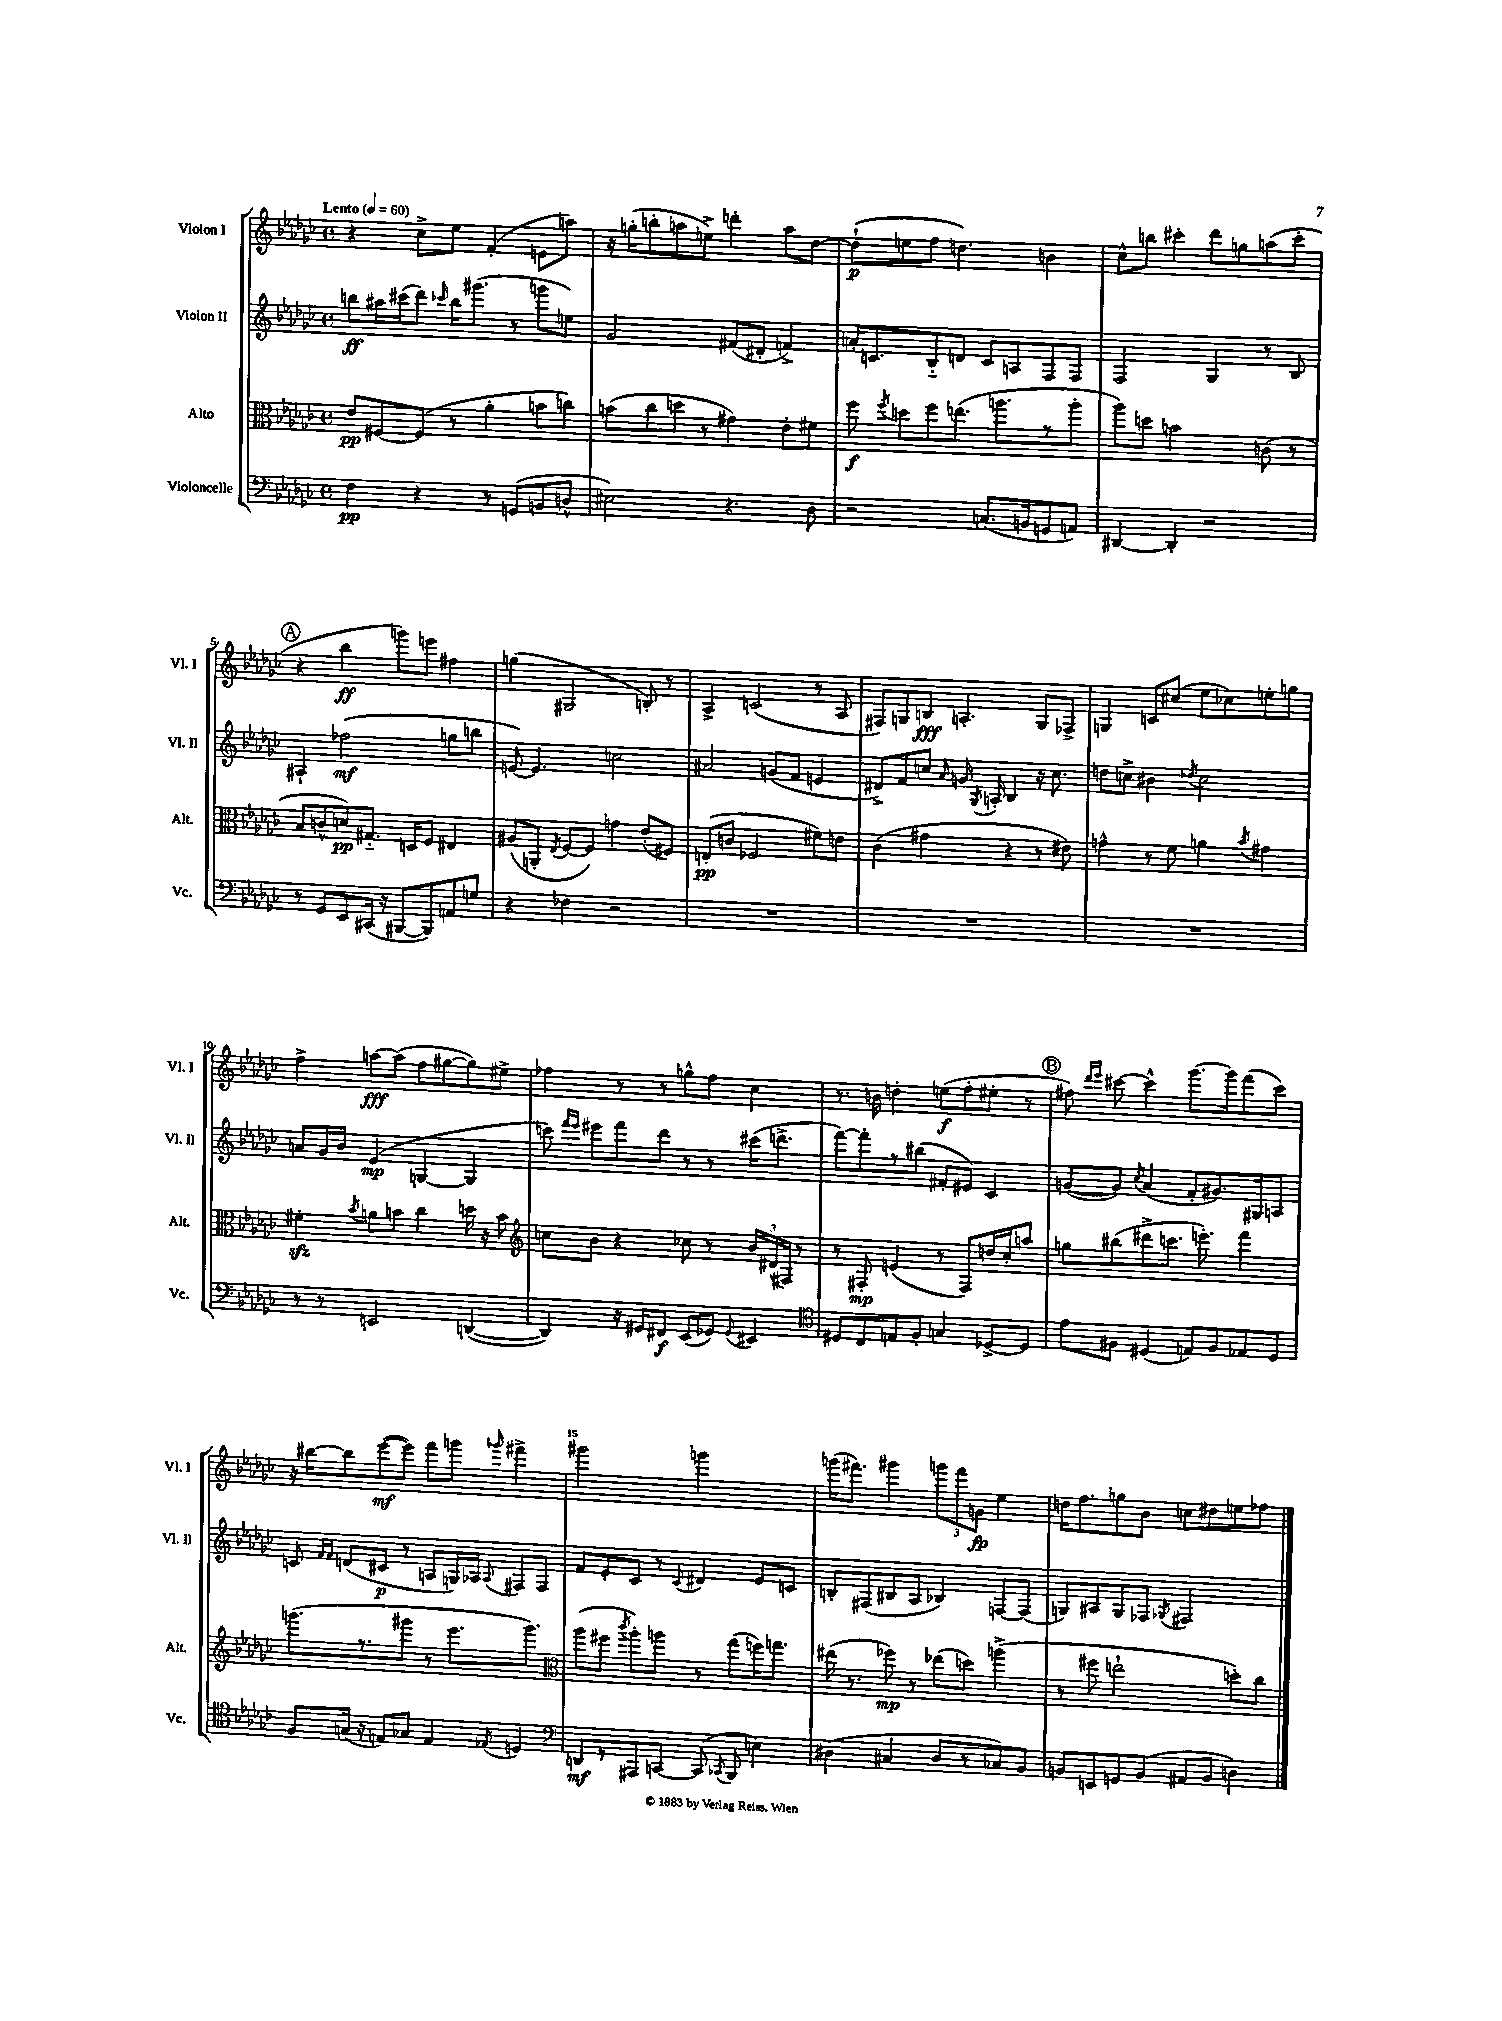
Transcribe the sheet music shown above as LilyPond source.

<<
\new StaffGroup <<
\new Staff = "s0" \with { instrumentName = "Violon I" shortInstrumentName = "Vl. I" } {
    \clef treble \key ges \major \defaultTimeSignature \time 4/4 \tempo "Lento" 4 = 60
    \autoBeamOff r4 ces''8[-> ees''8] f'4-.( e'8[ a''8]) |
    r16 g''16[-.( b''8-. a''8 e''8]->) d'''4-. a''8[ des''8]~ |
    des''8[-!\p( e''8 f''8] d''4.) b'4 |
    ces''8[-^ b''8] cis'''4-. des'''8[ g''8 a''8( cis'''8]-. |
    \mark \markup { \circle "A" } r4 bes''4\ff g'''8[) e'''8] fis''4 |
    g''4( gis2 b8-.) r8 |
    aes4-> c'2( r8 aes8 |
    fis8[) g8 b8]\fff a4.-. g8[ fes8]-> |
    g4 c'8[ cis''8]( ees''8[ ces''8) e''8-. g''8] |
    f''4-> a''8[~\fff a''8]( f''8[ gis''8~ gis''8) eis''8]-> |
    fes''4 r8 r8 g''8[-^ fes''8] ces''4 |
    r8. b'16 d''4-. e''8[\f( f''8-. eis''8]-. r8 |
    \mark \markup { \circle "B" } fis''8) \grace { des'''16[ ees'''16] } cis'''8~ cis'''4-^ ges'''8.[~ ges'''16 f'''8( cis'''8]) |
    r16 bis''16[~ bis''8 ees'''8~\mf( ees'''8]) f'''8[ g'''8] \grace { ges'''16 } fis'''4-> |
    gis'''2 g'''2 |
    g'''16[( fis'''8.]) gis'''4 \tuplet 3/2 { g'''8[ fis'''8 g'8]\fp } ees''4 |
    d''16[ f''8. g''8 bes'8] c''8[ dis''8 e''8 fes''8] \bar "|." |
}
\new Staff = "s1" \with { instrumentName = "Violon II" shortInstrumentName = "Vl. II" } {
    \clef treble \key ges \major \defaultTimeSignature \time 4/4
    \autoBeamOff b''8[\ff ais''16 cis'''16( des'''8]) \grace { ces'''16 } b''16[ gis'''8.]( r8 g'''8[ e''8]) |
    ges'2 fis'8[( dis'8]-. f'4->) |
    a'16[-. c'8. bes8-_ d'8] c'8[ a8 f8 f8] |
    f2 ges4 r8 bes8 |
    \mark \markup { \circle "A" } ais4-! fes''2\mf( g''8[ b''8] |
    e'8~) e'4. c''2 |
    ais'2 g'8[( f'8] e'4 |
    dis'8[->) f'8 c''8] \grace { aes'16 } g'16 \acciaccatura { ges8 } a16-. bes4 r16 c''8. |
    d''8[ c''8]-> bis'4 \acciaccatura { des''8 } c''2 |
    a'8[ ges'16 bes'16] ees'4\mp( g4~ g4 |
    c'''8) \grace { f'''16[ ees'''16] } eis'''8[ f'''8 des'''8] r8 r8 cis'''16[( d'''8.]-> |
    f'''8[~) f'''8-. r8 bis''8]( fis'8[-. eis'8]) ces'4 |
    \mark \markup { \circle "B" } g'8[~( g'8]) \acciaccatura { ces''8 } aes'4( f'8[-. gis'8.) gis16 a8] |
    c'8 \grace { f'16[ f'16] } d'8[( cis'8]\p r8 a8[ g16) aes16] \appoggiatura { aes8 } fis8[ fis8] |
    f'8[ ees'8-. ces'8] r8 \appoggiatura { ces'8 } dis'4 ees'8[ c'8] |
    b8[-. fis8( bis8 aes8] bes4) f8[~ f8]( |
    g8[) ais8 g8 fes8] \acciaccatura { ges8 } fis2 \bar "|." |
}
\new Staff = "s2" \with { instrumentName = "Alto" shortInstrumentName = "Alt." } {
    \clef alto \key ges \major \defaultTimeSignature \time 4/4
    \autoBeamOff ees'8[\pp fis8~ fis8]( r8 aes'4-. b'8[ c''8]) |
    b'8[( ces''8 d''8] r8 gis'4) ees'8[-. fis'8] |
    f''8\f \acciaccatura { f''8 } d''8[ f''8 e''8.]( a''8.[ r8 a''8]-. |
    aes''8[) d''8] b'2 c'8( r8 |
    \mark \markup { \circle "A" } bes8[ c'8-^ d'8\pp) gis8.]-_ d16[ f8] eis4 |
    ais8[( a,8]-. \acciaccatura { ees8 } f8[~ f8]) g'4 ees'8[-.( fis8]) |
    e8[-.\pp( c'8] fes2 fis'8[) e'8] |
    ces'4( gis'4 r4 r8 eis'8) |
    g'4-^ r8 f'8 a'4 \acciaccatura { bes'8 } gis'4 |
    fis'4-.\sfz \acciaccatura { bes'8 } a'8[ b'8] ces''4 d''16 r16 b'8 |
    \clef treble c''8[ bes'8] r4 ces''8 r8 \tuplet 3/2 { bes'16[ dis'16( fis16]) } r8 |
    r8 fis8-.\mp e'4( r8 fis8[) d''16 ces''16-. a''8] |
    \mark \markup { \circle "B" } g''8[ bis''8( dis'''8-> c'''8.] e'''8.-.) f'''4 |
    g'''8.[( r8. gis'''8] r8 ees'''8.[ gis'''8.]) |
    \clef alto aes''8[( fis''8] \acciaccatura { ces'''8 } aes''8[-.) a''8] r8 ges''8[( f''16) g''8.] |
    eis''16( r8. fes''8\mp) r8 ees''8[( d''8]) a''4->( |
    r8 fis''8 e''2-! d''8[-.) ces''8] \bar "|." |
}
\new Staff = "s3" \with { instrumentName = "Violoncelle" shortInstrumentName = "Vc." } {
    \clef bass \key ges \major \defaultTimeSignature \time 4/4
    \autoBeamOff f4\pp r4 r8 g,8[( b,8 d8]-^ |
    eis2) r4. des8 |
    r2 c8.[( b,16 g,8 a,8]) |
    dis,4~ dis,4-. r2 |
    \mark \markup { \circle "A" } r8 ges,8[ ees,8 cis,16]( r16 bis,,8[~ bis,,8) a,8 g8] |
    r4 fes4 r2 |
    R1 |
    R1 |
    R1 |
    r8 r8 e,2 d,4~( |
    d,4) r16 gis,16[ fis,8]\f ees,8[( ges,8]) \appoggiatura { ges,8 } eis,4 |
    \clef tenor dis8[ ces8 e8 f8]-. g4 des8[~-> des8] |
    \mark \markup { \circle "B" } ees'8[ fis8] dis4( e8[) fis8 ees8 dis8] |
    f8[ g16]( r16 e8[) ges8] e4 \acciaccatura { ees8 } d4 |
    \clef bass d,8[\mf r8 ais,,8 c,8]~ c,8( \acciaccatura { ces,8 } bes,,8 e4) |
    dis4( cis4 dis8[ r8 ces8) bes,8] |
    b,8[ e,8 g,8 b,8]( ais,8[ b,8] d4) \bar "|." |
}
>>
>>
\layout { \context { \Score \override BarNumber.break-visibility = ##(#f #t #t) barNumberVisibility = #(every-nth-bar-number-visible 5) } }
